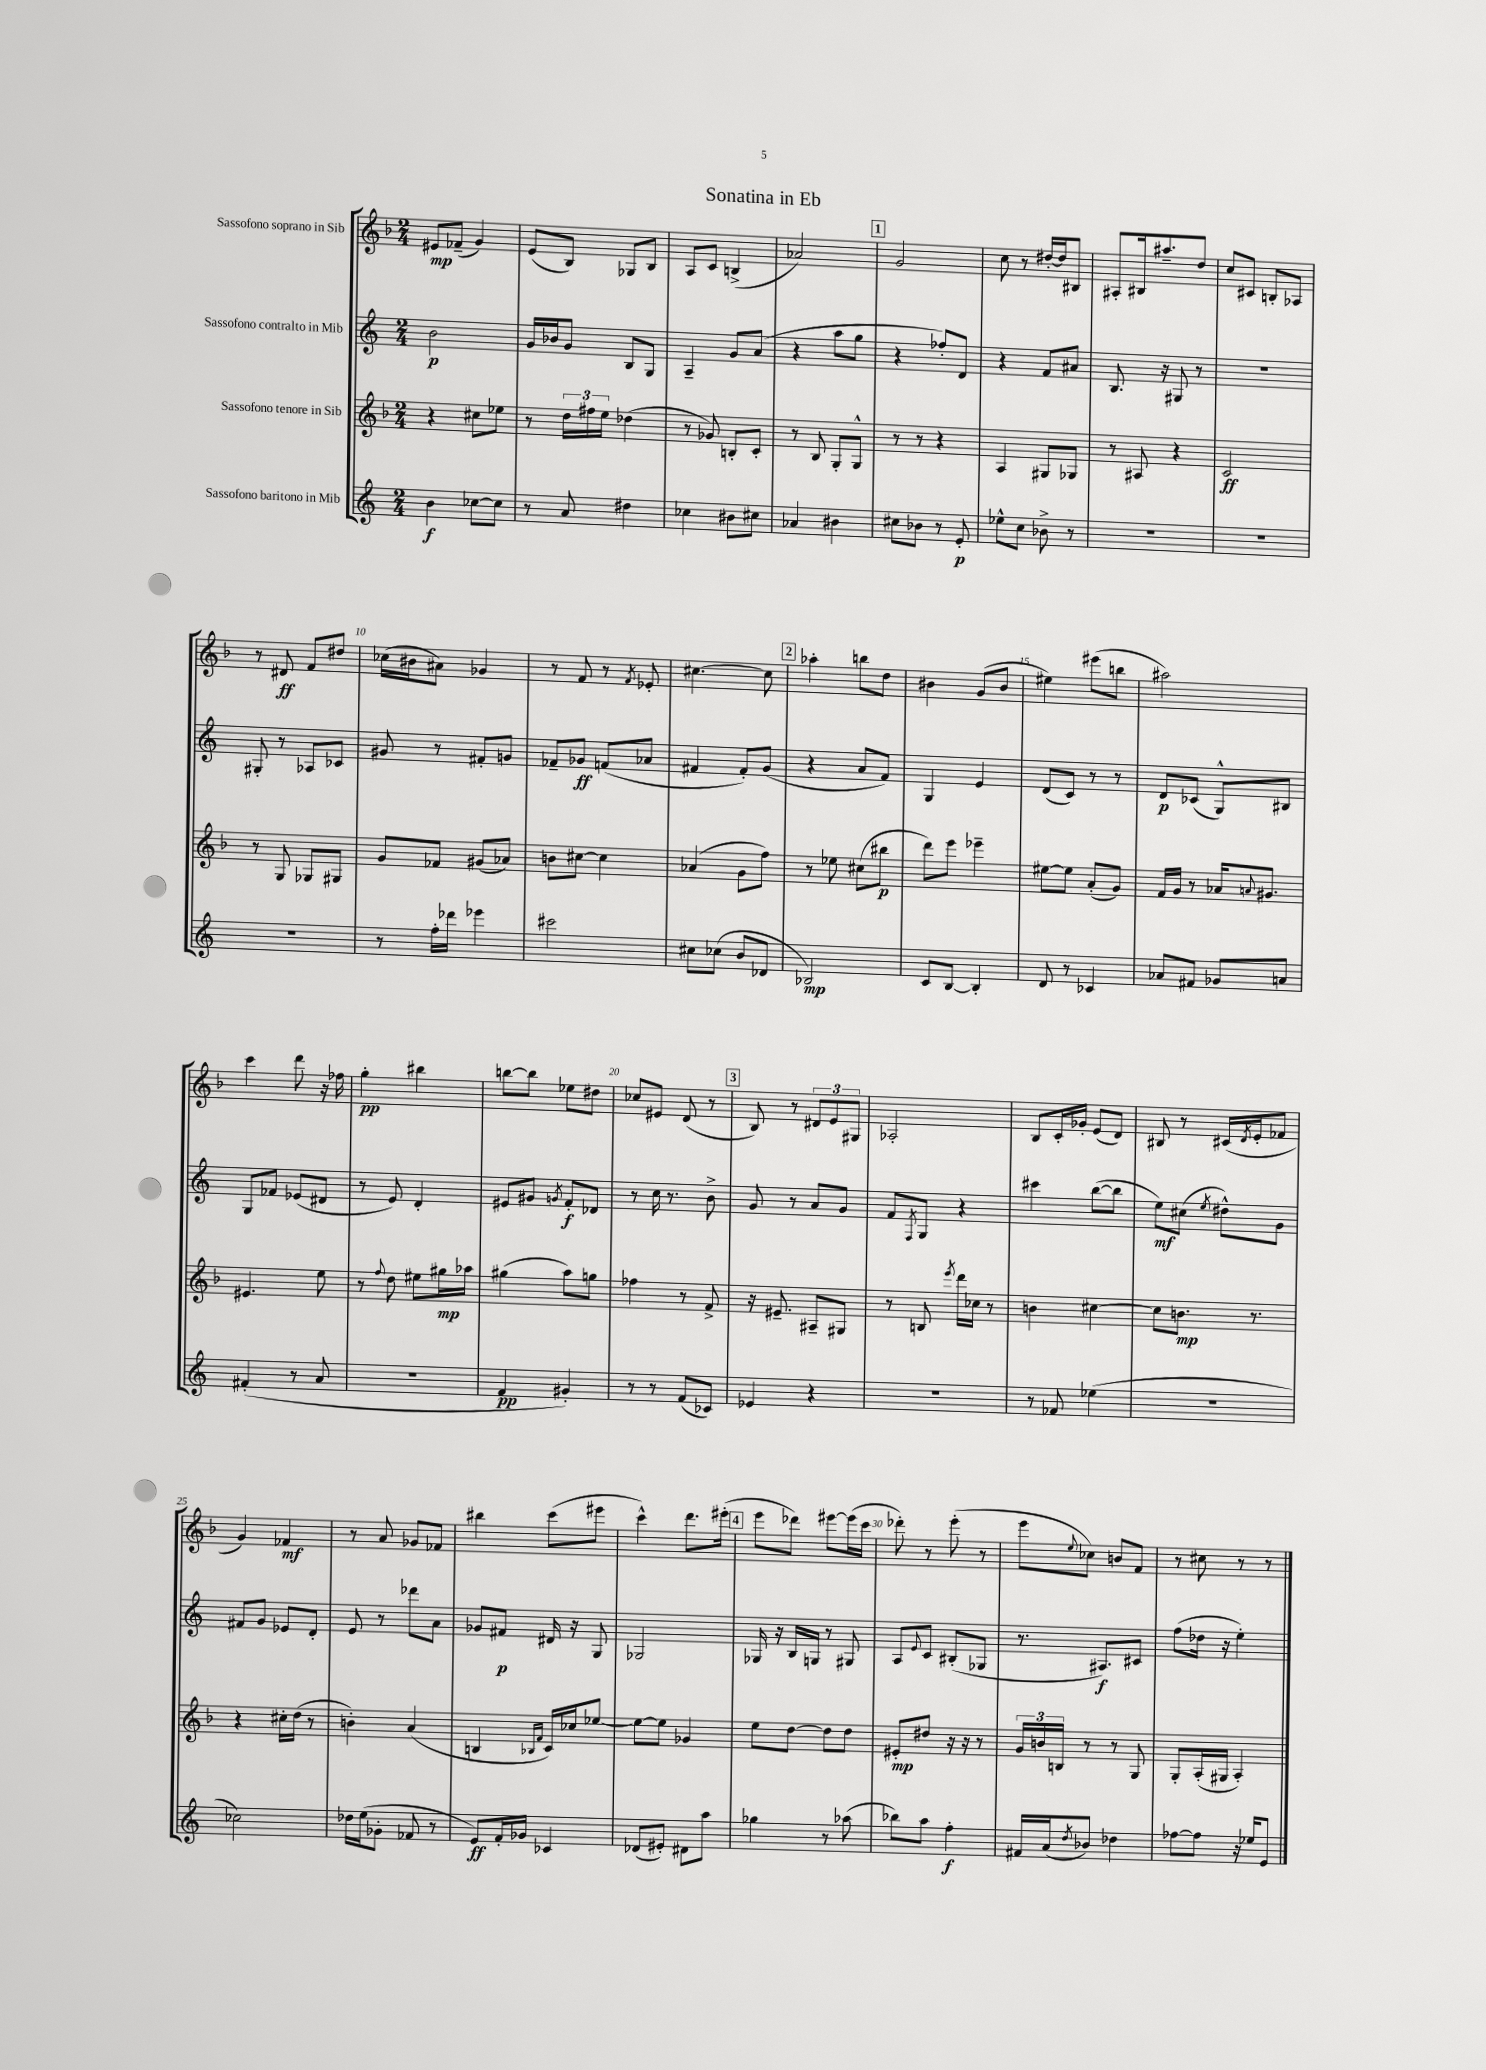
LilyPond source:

\header { title = "Sonatina in Eb" }
<<
\new StaffGroup <<
\new Staff = "s0" \with { instrumentName = "Sassofono soprano in Sib" } {
    \clef treble \key f \major \numericTimeSignature \time 2/4
    eis'8\mp fes'8--( g'4) |
    e'8( bes8) ges8 bes8 |
    a8 c'8 b4->( |
    aes'2) |
    \mark \markup { \box "1" } g'2 |
    c''8 r8 dis''16~-. dis''16 bis8 |
    ais8-. bis16 ais''8.-- d''8 |
    c''8 cis'8 b8-. aes8 |
    r8 dis'8\ff f'8 dis''8 |
    ces''16( bis'16 ais'8) ges'4 |
    r8 f'8 r8 \acciaccatura { f'8 } ees'8-. |
    cis''4.~ cis''8 |
    \mark \markup { \box "2" } aes''4-. b''8 d''8 |
    bis'4 g'8( bis'8 |
    eis''4) eis'''8( b''8 |
    ais''2) |
    c'''4 d'''8 r16 fes''16 |
    g''4-.\pp bis''4 |
    b''8~ b''8 ees''8 dis''8 |
    ces''8 eis'8 d'8( r8 |
    \mark \markup { \box "3" } bes8) r8 \tuplet 3/2 { dis'8 e'8 gis8 } |
    aes2-. |
    bes8 c'16-. ges'16-. e'8( d'8) |
    bis8 r8 cis'16( \acciaccatura { d'8 } e'16-. fes'8 |
    g'4) fes'4\mf |
    r8 a'8 ges'8 fes'8 |
    bis''4 c'''8( eis'''8 |
    c'''4-^) d'''8. eis'''16-.( |
    \mark \markup { \box "4" } e'''8 des'''8) eis'''8~ eis'''16( c'''16 |
    des'''8-.) r8 e'''8-.( r8 |
    e'''8 \appoggiatura { e''8 } ces''8) b'8 f'8 |
    r8 cis''8 r8 r8 \bar "|." |
}
\new Staff = "s1" \with { instrumentName = "Sassofono contralto in Mib" } {
    \clef treble \key c \major \numericTimeSignature \time 2/4
    b'2\p |
    g'16 bes'16 g'8 b8 g8 |
    a4-- g'8 a'8( |
    r4 a''8 g''8 |
    \mark \markup { \box "1" } r4 fes''8-.) d'8 |
    r4 f'8 ais'8 |
    b8. r16 gis8 r8 |
    r2 |
    gis8-. r8 aes8 ces'8 |
    gis'8 r8 fis'8-. g'8 |
    fes'8-- ges'8\ff f'8( aes'8 |
    fis'4 fis'8-.) g'8( |
    \mark \markup { \box "2" } r4 a'8 f'8) |
    g4 e'4 |
    d'8( c'8) r8 r8 |
    d'8\p ces'8( g8-^) bis8 |
    g8 fes'8 ees'8( dis'8 |
    r8 e'8) d'4-. |
    eis'8 gis'8 \acciaccatura { g'8 } f'8-.\f des'8 |
    r8 c''16 r8. b'8-> |
    \mark \markup { \box "3" } g'8 r8 a'8 g'8 |
    f'8 \acciaccatura { f8 } g8 r4 |
    cis'''4 b''8~( b''8 |
    e''8\mf) cis''8( \acciaccatura { e''8 } dis''8-^) g'8 |
    fis'8 g'8 ees'8 d'8-. |
    e'8 r8 des'''8 a'8 |
    ges'8 fis'8\p dis'16 r16 g8 |
    ges2 |
    \mark \markup { \box "4" } ges16 r16 b16 g16 r8 gis8 |
    a8 \appoggiatura { e'8 } c'8 bis8-.( ges8 |
    r8. ais8.\f) cis'8 |
    f''8( des''16 r16 e''4-.) \bar "|." |
}
\new Staff = "s2" \with { instrumentName = "Sassofono tenore in Sib" } {
    \clef treble \key f \major \numericTimeSignature \time 2/4
    r4 cis''8 ees''8 |
    r8 \tuplet 3/2 { d''16 fis''16 e''16 } des''4( |
    r8 ges'8) b8-. c'8-. |
    r8 bes8 g8-. g8-^ |
    \mark \markup { \box "1" } r8 r8 r4 |
    a4 gis8 ges8 |
    r8 ais8 r4 |
    c'2\ff |
    r8 g8 ges8 gis8 |
    g'8 fes'8 gis'8( aes'8) |
    b'8 cis''8~ cis''4 |
    aes'4( g'8 f''8) |
    \mark \markup { \box "2" } r8 ees''8 cis''8( bis''8\p |
    d'''8) e'''8 ees'''4-- |
    eis''8~ eis''8 a'8-.( g'8) |
    f'16 g'16 r8 aes'16 \appoggiatura { a'8 } gis'8. |
    eis'4. e''8 |
    r8 \appoggiatura { f''8 } d''8 eis''8 gis''16\mp aes''16 |
    gis''4( a''8) g''8 |
    fes''4 r8 f'8-> |
    \mark \markup { \box "3" } r16 eis'8.-- ais8-- gis8 |
    r8 b8 \acciaccatura { e'''8 } d'''16 ces''16 r8 |
    b'4 cis''4~ |
    cis''8 b'8.\mp r8. |
    r4 cis''16-. d''16( r8 |
    b'4-.) a'4( |
    b4 \grace { bes16 f'16 } c'16) ces''16 ees''8~ |
    ees''8~ ees''8 ges'4 |
    \mark \markup { \box "4" } e''8 d''8~ d''8 d''8 |
    eis'8-.\mp dis''8 r16 r16 r8 |
    \tuplet 3/2 { g'16 b'16 b16 } r8 r8 g8 |
    g8-. a16-.( gis16 a4-.) \bar "|." |
}
\new Staff = "s3" \with { instrumentName = "Sassofono baritono in Mib" } {
    \clef treble \key c \major \numericTimeSignature \time 2/4
    b'4\f ces''8~ ces''8 |
    r8 a'8 dis''4 |
    ces''4 bis'8 cis''8 |
    aes'4 bis'4 |
    \mark \markup { \box "1" } cis''8 bes'8 r8 e'8-.\p |
    ees''8-^ c''8 bes'8-> r8 |
    R2 |
    R2 |
    R2 |
    r8 f''16-. des'''16 ees'''4 |
    cis'''2 |
    cis''8 ces''8( b'8 des'8 |
    \mark \markup { \box "2" } bes2\mp) |
    c'8 b8~ b4-. |
    d'8 r8 ces'4 |
    aes'8 fis'8 ges'8 a'8 |
    fis'4-.( r8 a'8 |
    R2 |
    f'4\pp gis'4-.) |
    r8 r8 f'8( ces'8) |
    \mark \markup { \box "3" } ees'4 r4 |
    r2 |
    r8 fes'8 ees''4( |
    R2 |
    ces''2) |
    des''16 e''16( ges'8-. fes'8 r8 |
    e'8\ff) f'16-. ges'16 ces'4 |
    des'8( eis'8-.) dis'8 a''8 |
    \mark \markup { \box "4" } ges''4 r8 aes''8( |
    bes''8) a''8 f''4-.\f |
    fis'16 a'16( \acciaccatura { d''8 } bes'8) des''4 |
    fes''8~ fes''8 r16 ees''16 e'8 \bar "|." |
}
>>
>>
\layout { \context { \Score \override BarNumber.break-visibility = ##(#f #t #t) barNumberVisibility = #(every-nth-bar-number-visible 5) } }
